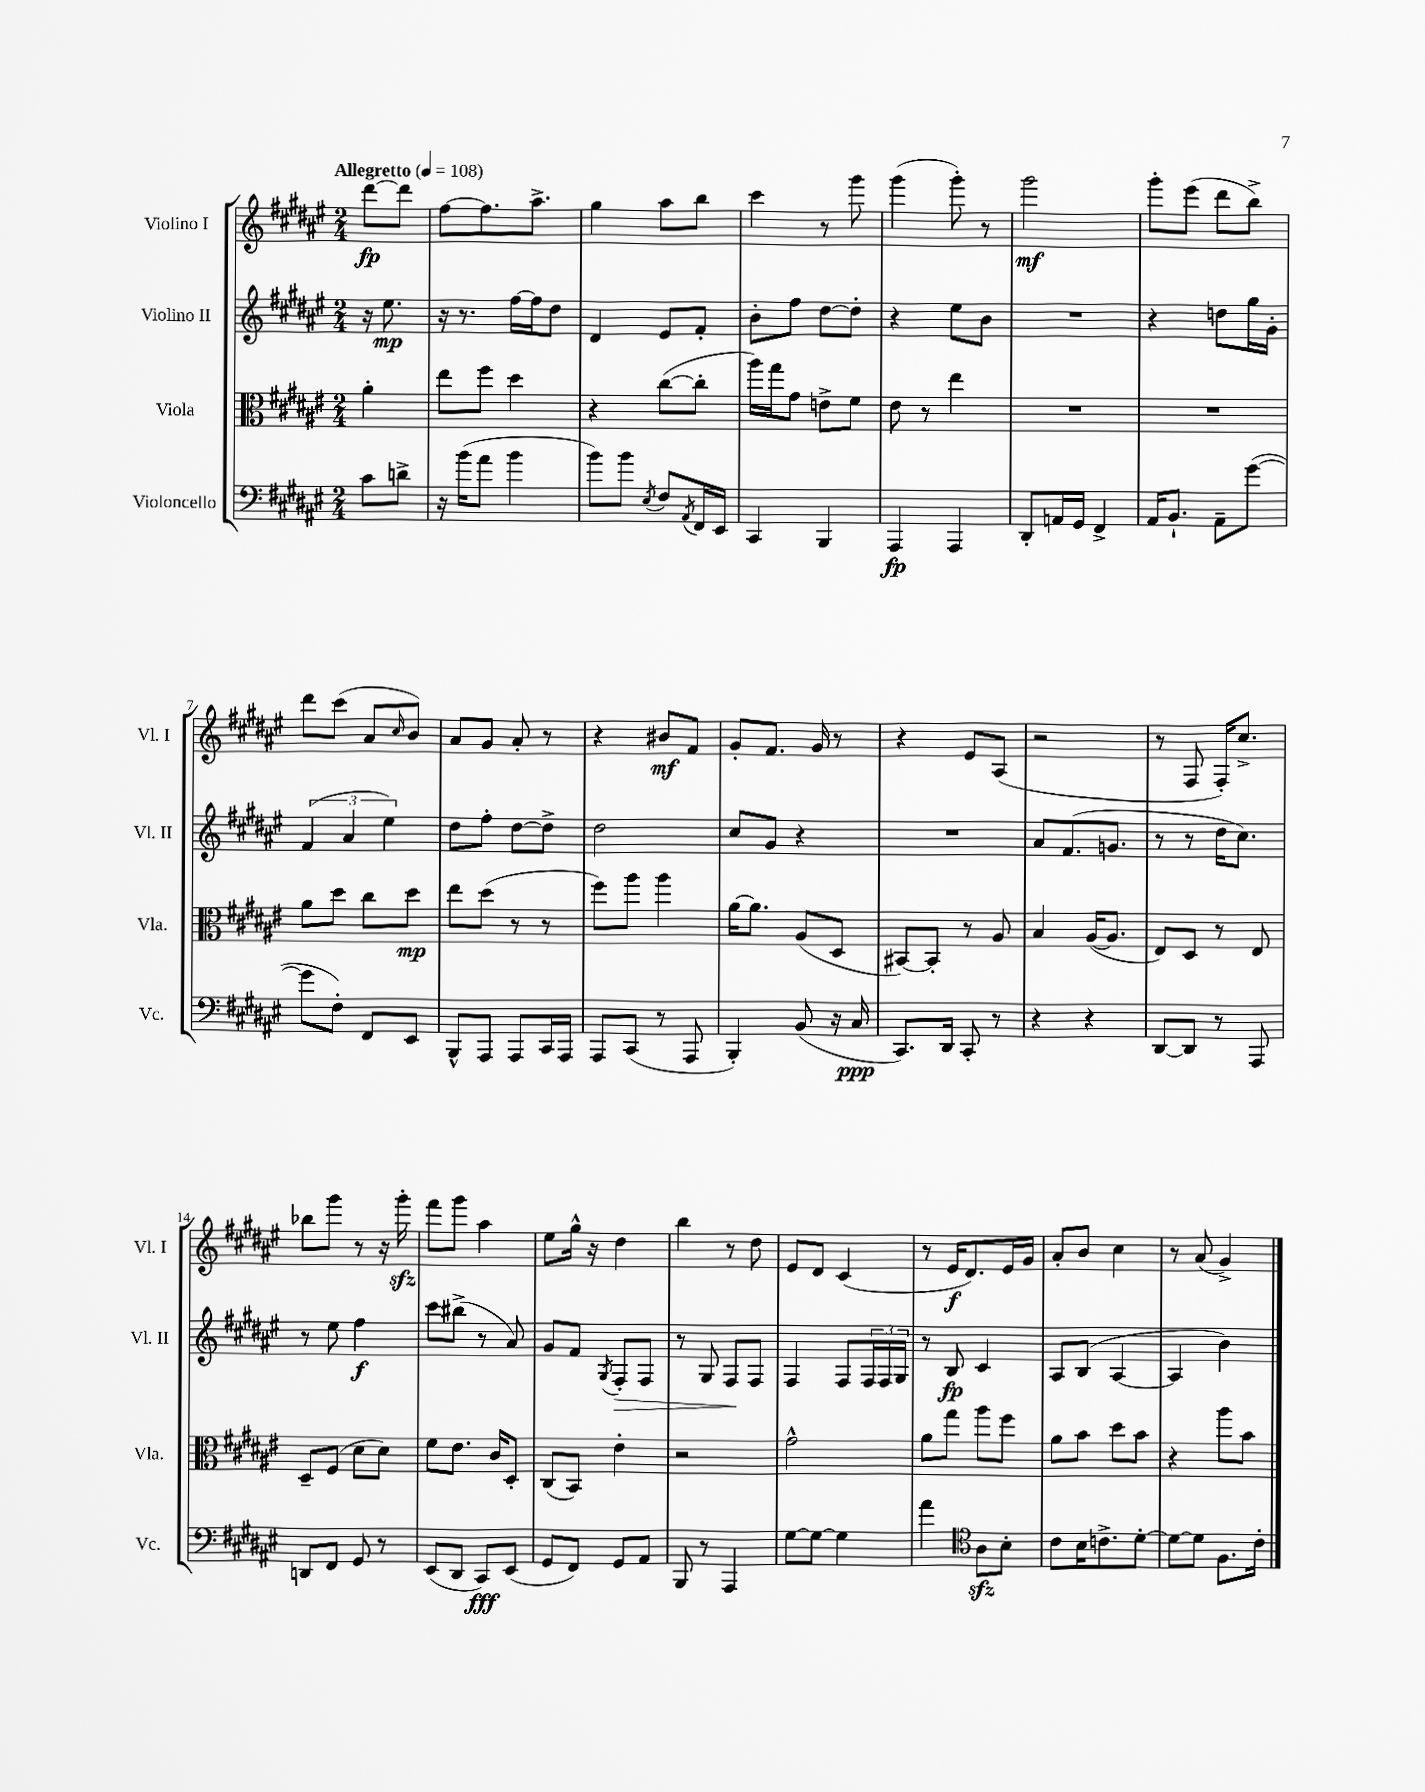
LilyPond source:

<<
\new StaffGroup <<
\new Staff = "s0" \with { instrumentName = "Violino I" shortInstrumentName = "Vl. I" } {
    \clef treble \key fis \major \numericTimeSignature \time 2/4 \partial 4 \tempo "Allegretto" 4 = 108
    dis'''8~\fp dis'''8 |
    fis''8~ fis''8. ais''8.-> |
    gis''4 ais''8 b''8 |
    cis'''4 r8 gis'''8 |
    gis'''4( gis'''8-.) r8 |
    gis'''2\mf |
    gis'''8-. eis'''8( dis'''8 b''8->) |
    dis'''8 cis'''8( ais'8 \grace { cis''16 } b'8) |
    ais'8 gis'8 ais'8-. r8 |
    r4 bis'8\mf fis'8 |
    gis'8-. fis'8. gis'16 r8 |
    r4 eis'8 ais8( |
    r2 |
    r8 fis8 fis16-.) cis''8.-> |
    bes''8 gis'''8 r8 r16 gis'''16-.\sfz |
    fis'''8 gis'''8 ais''4 |
    eis''8 gis''16-^ r16 dis''4 |
    b''4 r8 dis''8 |
    eis'8 dis'8 cis'4( |
    r8 eis'16\f dis'8.) eis'16 gis'16 |
    ais'8-. b'8 cis''4 |
    r8 ais'8( gis'4->) \bar "|." |
}
\new Staff = "s1" \with { instrumentName = "Violino II" shortInstrumentName = "Vl. II" } {
    \clef treble \key fis \major \numericTimeSignature \time 2/4 \partial 4
    r16 eis''8.\mp |
    r16 r8. fis''16~ fis''16 dis''8 |
    dis'4 eis'8 fis'8-. |
    b'8-. fis''8 dis''8~ dis''8-. |
    r4 eis''8 b'8 |
    R2 |
    r4 d''8 gis''16 gis'16-. |
    \tuplet 3/2 { fis'4( ais'4 eis''4) } |
    dis''8 fis''8-. dis''8~ dis''8-> |
    dis''2 |
    cis''8 gis'8 r4 |
    R2 |
    ais'8 fis'8.( g'8. |
    r8 r8 dis''16 cis''8.) |
    r8 eis''8 fis''4\f |
    cis'''8 bis''8->( r8 ais'8) |
    gis'8 fis'8 \acciaccatura { gis8 } fis8-.\> fis8 |
    r8 gis8 fis8\! fis8 |
    fis4 fis8 \tuplet 3/2 { fis16 fis16 gis16 } |
    r8 b8\fp cis'4 |
    ais8 b8( ais4~ |
    ais4 b'4) \bar "|." |
}
\new Staff = "s2" \with { instrumentName = "Viola" shortInstrumentName = "Vla." } {
    \clef alto \key fis \major \numericTimeSignature \time 2/4 \partial 4
    ais'4-. |
    eis''8 fis''8 dis''4 |
    r4 cis''8~( cis''8-. |
    ais''16) gis''16 gis'8 e'8-> fis'8 |
    eis'8 r8 eis''4 |
    R2 |
    R2 |
    ais'8 dis''8 cis''8 dis''8\mp |
    eis''8 dis''8( r8 r8 |
    fis''8) ais''8 ais''4 |
    ais'16~ ais'8. ais8( dis8 |
    bis,8~) bis,8-. r8 ais8 |
    b4 ais16~( ais8. |
    eis8) dis8 r8 eis8 |
    dis8-- fis8( dis'8 dis'8) |
    fis'8 eis'8. cis'16 dis8-. |
    cis8( b,8) eis'4-. |
    r2 |
    gis'2-^ |
    ais'8 gis''8 ais''8 fis''8 |
    ais'8 b'8 dis''8 b'8 |
    r4 ais''8 b'8 \bar "|." |
}
\new Staff = "s3" \with { instrumentName = "Violoncello" shortInstrumentName = "Vc." } {
    \clef bass \key fis \major \numericTimeSignature \time 2/4 \partial 4
    cis'8 d'8-> |
    r16 b'16( ais'8 b'4 |
    b'8) b'8 \acciaccatura { eis8 } fis8 \acciaccatura { ais,8 } fis,16 eis,16 |
    cis,4 b,,4 |
    ais,,4\fp ais,,4 |
    dis,8-. a,16 gis,16 fis,4-> |
    ais,16 b,8.-! ais,8-- gis'8~( |
    gis'8 fis8-.) fis,8 eis,8 |
    b,,8-^ ais,,8 ais,,8 cis,16 ais,,16 |
    ais,,8 cis,8( r8 ais,,8 |
    b,,4-.) b,8( r16 cis16\ppp |
    cis,8.) dis,16 cis,8-. r8 |
    r4 r4 |
    dis,8~ dis,8 r8 ais,,8 |
    d,8 fis,8 gis,8 r8 |
    eis,8( dis,8 cis,8\fff) eis,8( |
    gis,8 fis,8) gis,8 ais,8 |
    b,,8 r8 ais,,4 |
    gis8~ gis8~ gis4 |
    ais'4 \clef tenor ais8\sfz b8-. |
    cis'8 b16 c'8.-> dis'8~-. |
    dis'8~ dis'8 fis8. cis'16-. \bar "|." |
}
>>
>>
